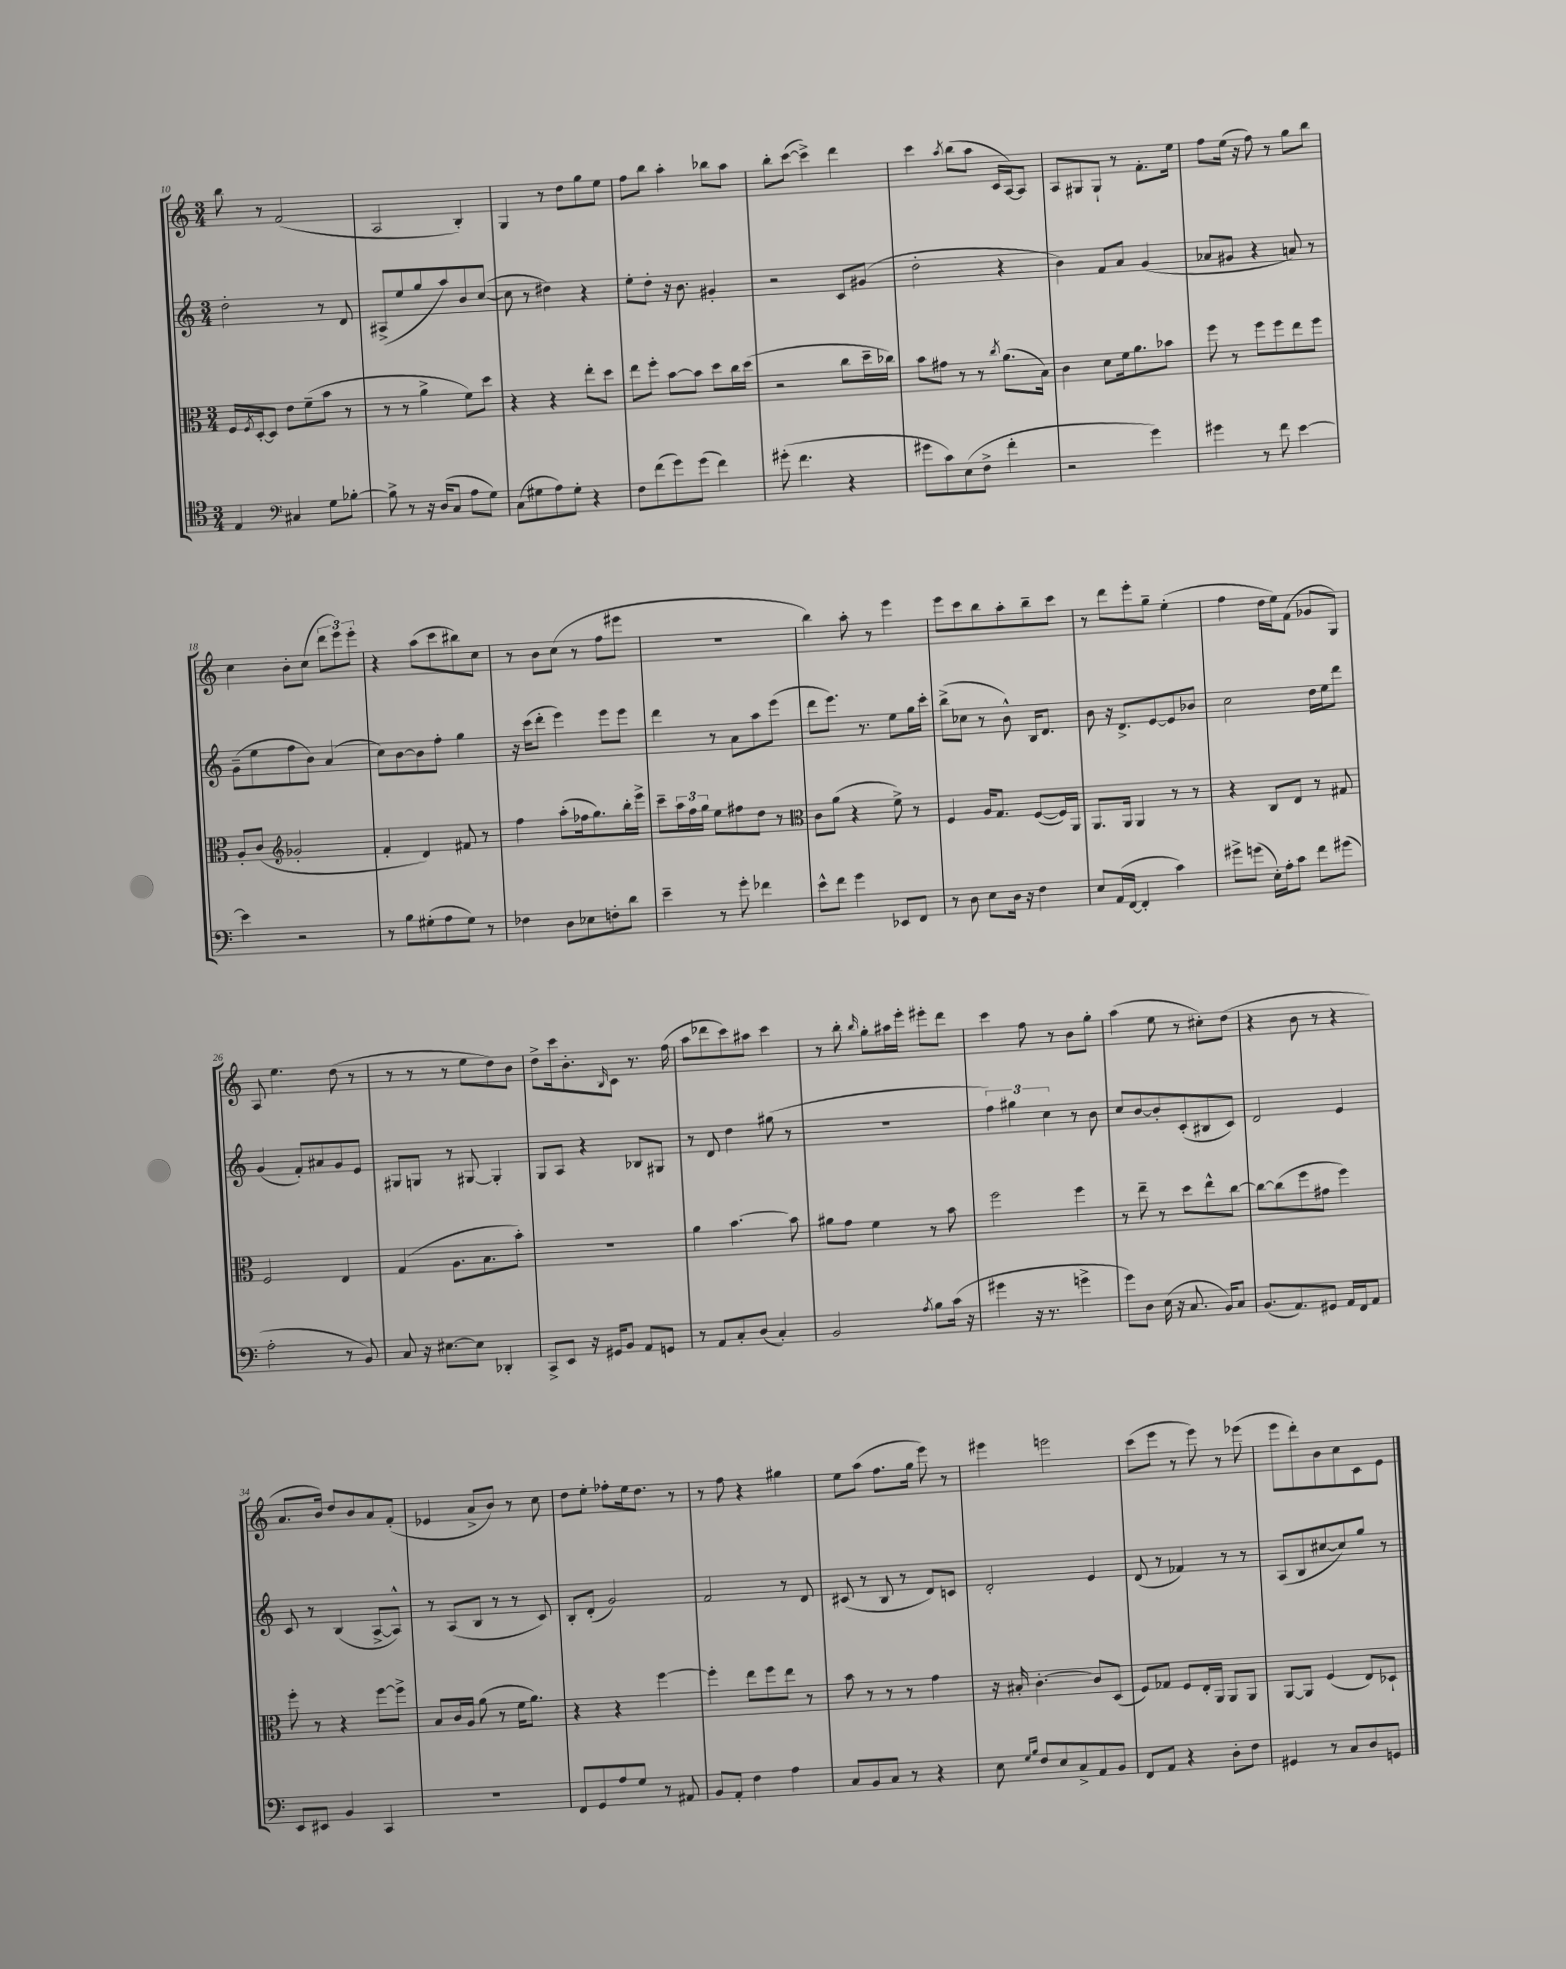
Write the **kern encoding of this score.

**kern	**kern	**kern	**kern
*part4	*part3	*part2	*part1
*staff4	*staff3	*staff2	*staff1
*clefC4	*clefC3	*clefG2	*clefG2
*k[]	*k[]	*k[]	*k[]
*M3/4	*M3/4	*M3/4	*M3/4
=10	=10	=10	=10
4E/	16F/LL	2dd'\	8bb\
.	8qF/	.	.
.	[16D'/J	.	.
.	8D/J]	.	8r
*clefF4	*	*	*
4C#X/	8e\L	.	(2f/
.	(8f~\	.	.
8G\L	8b\J	8r	.
[8B-X'\J	8r	8d/	.
=11	=11	=11	=11
8B-^\]	8r	(8A#X^/L	2A/
8r	8r	8ee/	.
16r	4a^\	8gg/	.
(16D/KL	.	.	.
8C/J	.	8aa/)	.
8A\L	8f\L)	8b/	4B'/)
8G\J)	8dd\J	([8cc/J	.
=12	=12	=12	=12
(8C\L	4r	8cc\]	4G/
8G#X\	.	8r	.
8A\)	4r	4dd#X\)	8r
8G#'\J	.	.	8dd\L
4r	8ee'\L	4r	8gg\
.	8dd\J	.	8ee\J
=13	=13	=13	=13
8F\L	8ee\L	8ee'\L	8ff\L
(8f\	8ff'\J	8dd'\J	8bb\J
8g\)	[8b\L	16r	4aa'\
.	.	8.b\	.
(8g\J	8b\J]	.	.
4f\)	8dd\L	4g#X'/	8bb-X\L
.	16cc\L	.	8aa\J
.	(16dd\JJ	.	.
=14	=14	=14	=14
(8g#X'\	2r	2r	8bb'\L
4.f\	.	.	([8ccc\J
.	.	.	4ccc^\])
4r	8cc\L	8c/L	4ddd\
.	16dd~\L	(8g#X/J	.
.	16cc-X\JJ)	.	.
=15	=15	=15	=15
8g#X\L	8b\L	2dd'\	4ccc\
8c\)	8g#X\J	.	.
.	.	.	8qaa/
(8E\	8r	.	(8bb\L
8F^\J	8r	.	8aa\J
.	8qcc/	.	.
4f'\	(8.a\L	4r	16c/LL
.	.	.	[16A/J)
.	.	.	8A/J]
.	16B\Jk)	.	.
=16	=16	=16	=16
2r	4c\	4b\)	8A/L
.	.	.	8G#X/
.	8d\L	8f/L	8G#`/J
.	16f\k	8a/J	8r
.	8.a\	.	.
4g\)	.	(4g/	8.f'\L
.	8b-X\J	.	.
.	.	.	16ee\Jk
=17	=17	=17	=17
4g#X\	8ff\	8a-X/L	8ff\L
.	8r	8g#X/J	(16ee\Jk
.	.	.	16r
8r	8ff\L	4r	8ff\)
8f\	8ff\	.	8r
[4e\	8ee\	8an/)	8gg\L
.	8ff\J	8r	8bb\J
!!LO:LB:g=z
=18	=18	=18	=18
4e\]	8A'/L	(8g~\L	4cc\
.	(8c/J	8ee\	.
*	*clefG2	*	*
2r	2g-X'/	8ff\	8b'\L
.	.	8b\J)	(8cc\J
.	.	(4a/	12ddd\L
.	.	.	12eee\)
.	.	.	12eee'\J
=19	=19	=19	=19
8r	4f'/	8cc\L)	4r
8B\L	.	[8b\	.
(8G#X'\	4d/)	8b\]	(8aa\L
8A\	.	8ff'\J	8ccc\
8G#\J)	8f#X/	4gg\	8bb#X\)
8r	8r	.	8cc\J
=20	=20	=20	=20
4F-X\	4ff\	16r	8r
.	.	(16ccc\KL	.
.	.	8ddd'\J	8b\L
8D\L	(8aa'\L	4eee\)	(8cc\J
8E-X\	16ff-X\k	.	8r
.	8.gg\)	.	.
8Fn'\	.	8eee\L	8ff\L
8d\J	16bb'\L	8eee\J	8eee#X\J
.	16eee^\JJ	.	.
=21	=21	=21	=21
4e~\	8ccc~\L	4ddd\	2.r
.	24aa\L	.	.
.	24ff\	.	.
.	24gg\JJ	.	.
8r	8ee\L	8r	.
8g'\	8ff#X\	8a\L	.
4f-X\	8dd\J	8aa\	.
.	8r	(8eee\J	.
=22	=22	=22	=22
*	*clefC3	*	*
8e^^\L	8c\L	8ddd\L	4bb\)
8f\J	(8a\J	8.eee\J)	.
4g\	4r	.	8aa'\
.	.	8.r	.
.	.	.	8r
8EE-X/L	8f^\)	8ee\L	4eee\
8FF/J	8r	16gg\L	.
.	.	16ccc'\JJ	.
=23	=23	=23	=23
8r	4F/	(8bb^\L	8eee\L
8D\	.	8cc-X\J	8ccc\
8E\L	16A/KL	8r	8bb\
.	8.G/J	.	.
16D\Jk	.	8b^^\)	8aa'\
16r	.	.	.
4F\	([8F/L	16B/KL	8bb~\
.	.	8.d/J	.
.	16F/L])	.	8ccc\J
.	16AA/JJ	.	.
=24	=24	=24	=24
8E/L	8.AA/L	8b\	8r
(16AA/L	.	16r	8ddd\L
[16FF/JJ	16AA/Jk	8.d^/L	.
4FF'/]	4AA/	.	8eee'\
.	.	[8e/	8gg~\J
4c\)	8r	8e/]	(4ee'\
.	8r	8b-X/J	.
=25	=25	=25	=25
8g#X^\L	4r	2cc\	4ff\
(8gn\J	.	.	.
16E'\LL)	8C/L	.	16dd\LL
16A'\J	.	.	16ee\J)
8c\J	8E/J	.	(8f\J
8f\L	8r	16dd\LL	8g-X/L
.	.	16ee\J	.
(8g#X\J	8G#X/	8ddd\J	8G/J)
!!LO:LB:g=z
=26	=26	=26	=26
2A'\	2F/	(4g/	8A/
.	.	.	4.ee\
.	.	8f'/L)	.
.	.	8a#X/	.
8r	4E/	8g/	(8dd\
8BB/)	.	8e/J	8r
=27	=27	=27	=27
8C/	(4G/	8G#X/L	8r
16r	.	8Gn/J	8r
[8.E#X\L	.	.	.
.	8.A\L	8r	8r
8E#\J]	.	[8G#X/	8ee\L
.	8.B\	.	.
4DD-X'/	.	4G#'/]	8dd\)
.	8b'\J)	.	8b\J
=28	=28	=28	=28
8CC^/L	2.r	8G/L	8dd^\L
8EE/J	.	8A/J	16ccc\k
.	.	.	8.b'\
16r	.	4r	.
16GG#X/KL	.	.	.
.	.	.	16qqB/
8BB/J	.	.	8c\J
8AA/L	.	8B-X/L	8.r
8GGn/J	.	8G#X/J	.
.	.	.	(16ff\
=29	=29	=29	=29
8r	4a\	8r	8aa\L
8AA/L	.	8d/	8ddd-X\
8C'/	[4.b\	4dd\	8ccc\)
(8D/J	.	.	8aa#X\J
4C'/)	.	(8gg#X\	4ccc\
.	8b\]	8r	.
=30	=30	=30	=30
2BB/	8a#X\L	2.r	8r
.	8g\J	.	8bb'\
.	.	.	16qqbb/
.	4f\	.	8gg'\L
.	.	.	16aa#X\L
.	.	.	16eee'\JJ
8qA/	.	.	.
8B\L	8r	.	8eee#X'\L
(16c\Jk	8b\	.	8ddd\J
16r	.	.	.
=31	=31	=31	=31
4g#X\	2ff\	6ff\)	4ccc\
.	.	6gg#X\	.
16r	.	.	8ff\
8.r	.	.	.
.	.	6cc\	.
.	.	.	8r
4gn^\	4ff\	8r	8b\L
.	.	8b\	8gg'\J
=32	=32	=32	=32
8g\L)	8r	8cc/L	(4aa\
8D\J	8ee~\	[8b/	.
(16E\	8r	8b'/]	8ee\
16r	.	.	.
8.C/	8dd\L	(8c'/	8r
.	8ee^^\	8B#X/	8cc#X'\L)
16BB/KL)	.	.	.
8C/J	[8cc\J	8c/J)	(8dd\J
=33	=33	=33	=33
(8.BB/L	8cc\L_	2d/	4r
.	(8cc\]	.	.
8.AA/)	.	.	.
.	8ff\	.	8b\
8GG#X/J	8g#X\J	.	8r
16AA/LL	4ff\)	4e/	4r
16FF/J	.	.	.
8AA/J	.	.	.
!!LO:LB:g=z
=34	=34	=34	=34
8EE/L	8ff'\	8c/	8.a/L
8EE#X/J	8r	8r	.
.	.	.	16b/Jk)
4BB/	4r	(4B/	8dd/L
.	.	.	8b/
4CC/	[8ff\L	[8A^/L	8a/
.	8ff^\J]	8A^^/J])	(8f'/J
=35	=35	=35	=35
2.r	8B/L	8r	4e-X/
.	16c/L	(8A/L	.
.	16A/JJ	.	.
.	(8a\	8B/J	8a^/L
.	8r	8r	8b/J)
.	16f\KL	8r	8r
.	8.a\J)	.	.
.	.	8c/)	8cc\
=36	=36	=36	=36
8FF/L	4r	8B'/L	8dd\L
8GG/	.	(8d'/J	8ee'\J
8A/	4r	2g/)	8ff-X'\L
8G/J	.	.	16ee\k
.	.	.	8.dd\J
8r	[4ff\	.	.
8AA#X/	.	.	8r
=37	=37	=37	=37
8BB/L	4ff'\]	2f/	8r
8AA'/J	.	.	8ff\
4F\	8ee\L	.	4r
.	8ff\	.	.
4A\	8ee\J	8r	4gg#X\
.	8r	8d/	.
=38	=38	=38	=38
8C/L	8b\	(8c#X/	8ee\L
8BB/	8r	8r	(8aa\J
8C/J	8r	8B/	8.ff\L
8r	8r	8r	.
.	.	.	16gg\Jk
4r	4g\	8d/L)	8eee\)
.	.	8cn/J	8r
=39	=39	=39	=39
8E\	16r	2d'/	4eee#X\
.	16B#X'/	.	.
16qqG/LL	.	.	.
16qqB/JJ	.	.	.
8F/L	[4.c'\	.	.
8E/	.	.	2eeen\
8C^/	.	.	.
8AA/	8c/L]	4e/	.
8BB/J	(8D/J	.	.
=40	=40	=40	=40
8FF/L	8F/L)	(8d/	(8ccc\L
8AA/J	8G-X/J	8r	8eee\J
4r	8F/L	4f-X/)	8r
.	16E'/L	.	8eee\)
.	16AA/JJ	.	.
8D'\L	8AA/L	8r	8r
8F\J	8AA/J	8r	(8eee-X\
=41	=41	=41	=41
4GG#X/	[8AA/L	(8A/L	8eee\L
.	8AA/J]	8B/	8ddd'\)
8r	(4F/	[8cc#X/	8b\
8C/L	.	8cc#/])	8cc\
8D/	8E/L)	8gg/J	8c\
8GGn/J	8D-X`/J	8r	8e\J
==	==	==	==
*-	*-	*-	*-
